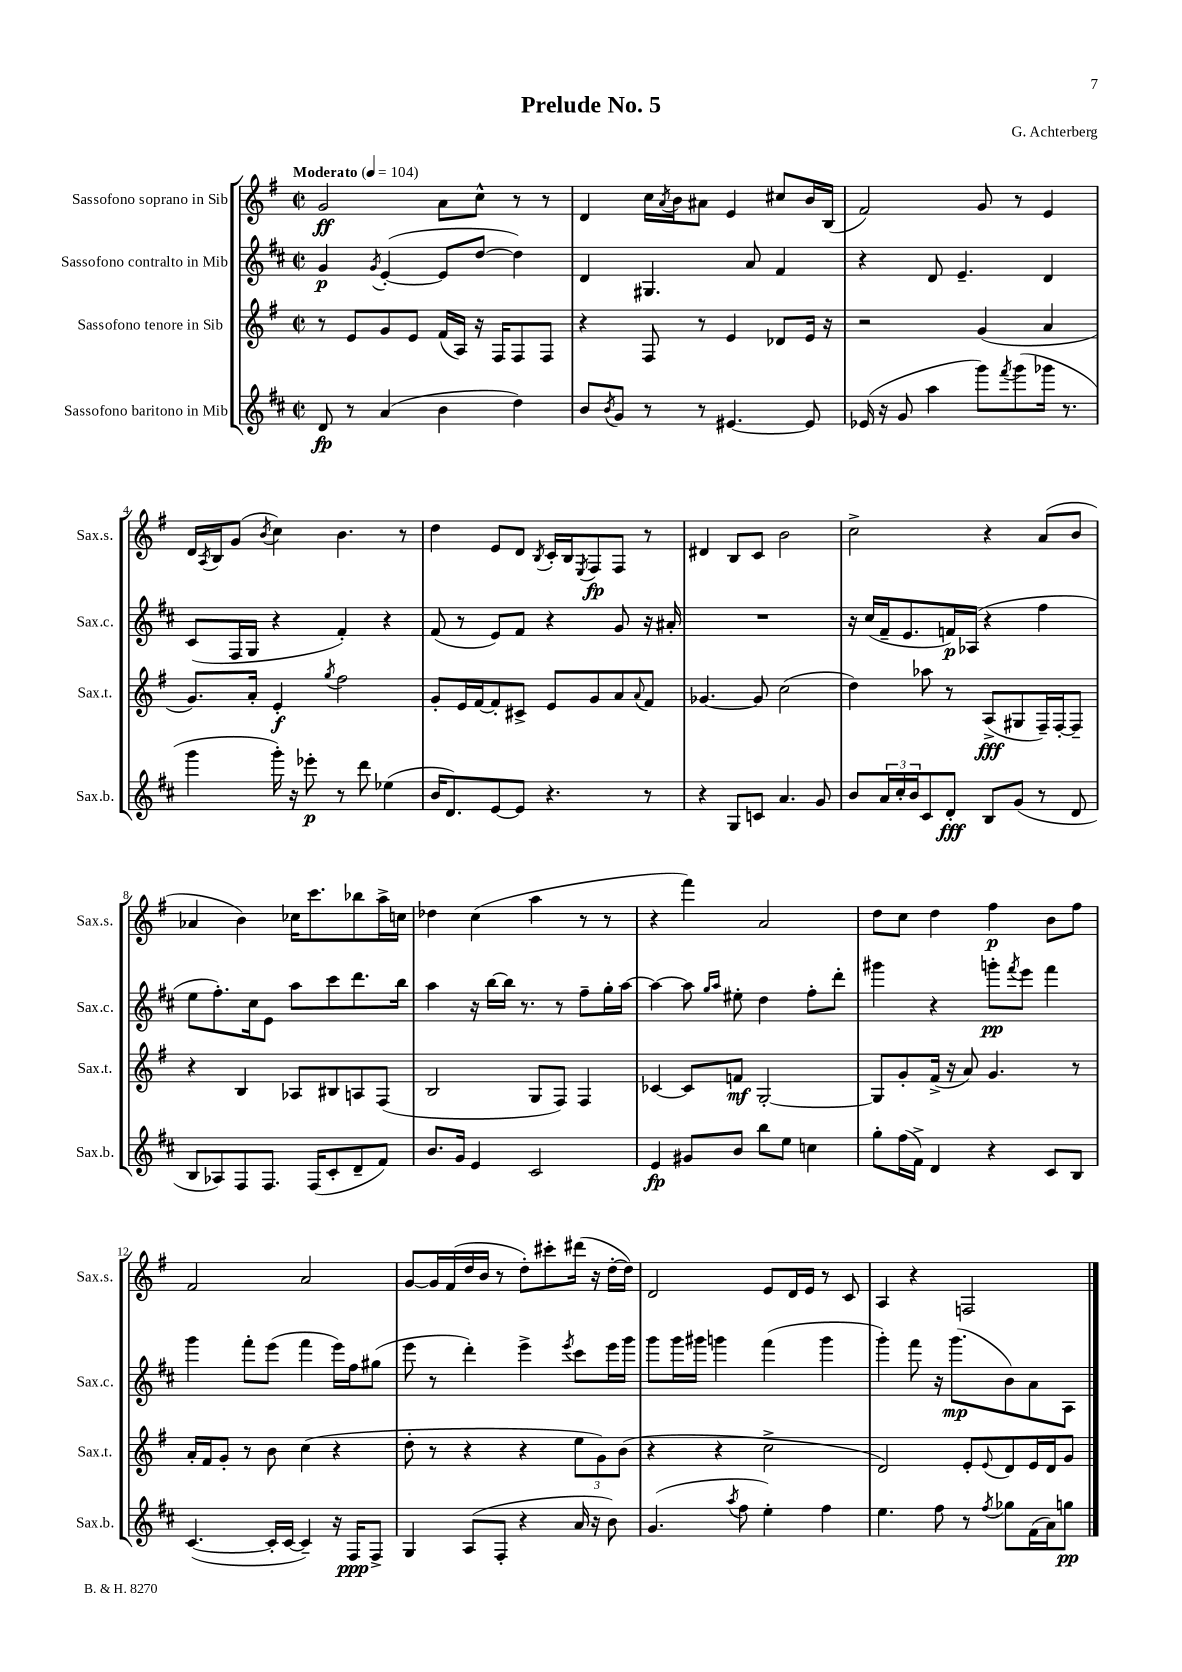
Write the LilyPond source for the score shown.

\header { title = "Prelude No. 5" composer = "G. Achterberg" }
<<
\new StaffGroup <<
\new Staff = "s0" \with { instrumentName = "Sassofono soprano in Sib" shortInstrumentName = "Sax.s." } {
    \clef treble \key g \major \defaultTimeSignature \time 2/2 \tempo "Moderato" 4 = 104
    g'2\ff a'8 c''8-^ r8 r8 |
    d'4 c''16 \acciaccatura { a'8 } b'16 ais'8 e'4 cis''8 b'16 b16( |
    fis'2) g'8 r8 e'4 |
    d'16 \acciaccatura { a8 } b16 g'8( \acciaccatura { b'8 } c''4) b'4. r8 |
    d''4 e'8 d'8 \acciaccatura { b8 } c'16-. b16 \acciaccatura { e8 } fis8\fp fis8 r8 |
    dis'4 b8 c'8 b'2 |
    c''2-> r4 a'8( b'8 |
    aes'4 b'4) ces''16 c'''8. bes''8 a''16-> c''16 |
    des''4 c''4( a''4 r8 r8 |
    r4 fis'''4) a'2 |
    d''8 c''8 d''4 fis''4\p b'8 fis''8 |
    fis'2 a'2 |
    g'8~ g'16 fis'16( d''16 b'16 r8 d''8-.) cis'''8-. dis'''16( r16 d''16~-. d''16) |
    d'2 e'8 d'16 e'16 r8 c'8 |
    a4 r4 f2 \bar "|." |
}
\new Staff = "s1" \with { instrumentName = "Sassofono contralto in Mib" shortInstrumentName = "Sax.c." } {
    \clef treble \key d \major \defaultTimeSignature \time 2/2
    g'4\p \acciaccatura { g'8 } e'4~-.( e'8 d''8~ d''4) |
    d'4 gis4. a'8 fis'4 |
    r4 d'8 e'4.-- d'4 |
    cis'8( fis16 g16 r4 fis'4-.) r4 |
    fis'8( r8 e'8) fis'8 r4 g'8 r16 ais'16-. |
    R1 |
    r16 cis''16( fis'16-- e'8. f'16\p) aes16( r4 fis''4 |
    e''8 fis''8.-.) cis''16 e'8 a''8 cis'''8 d'''8. b''16 |
    a''4 r16 b''16~ b''16 r8. r8 fis''8-- g''16-. a''16~ |
    a''4~ a''8 \grace { g''16 a''16 } eis''8-. d''4 fis''8-. d'''8-. |
    gis'''4 r4 g'''8-.\pp \acciaccatura { fis'''8 } e'''8 fis'''4 |
    g'''4 fis'''8-. e'''8( fis'''4 e'''16) fis''16 gis''8( |
    e'''8 r8 d'''4-.) e'''4-> \acciaccatura { e'''8 } cis'''8 e'''16 g'''16 |
    g'''8 g'''16 gis'''16 g'''4 fis'''4( g'''4 |
    g'''4-.) fis'''8 r16 g'''8.\mp( b'8) a'8 a8 \bar "|." |
}
\new Staff = "s2" \with { instrumentName = "Sassofono tenore in Sib" shortInstrumentName = "Sax.t." } {
    \clef treble \key g \major \defaultTimeSignature \time 2/2
    r8 e'8 g'8 e'8 fis'16( a16) r16 fis16 fis8 fis8 |
    r4 fis8 r8 e'4 des'8 e'16 r16 |
    r2 g'4( a'4 |
    g'8.) a'16-. e'4-.\f \acciaccatura { g''8 } fis''2 |
    g'8-. e'16 fis'16~ fis'8-. cis'8-> e'8 g'8 a'8 \appoggiatura { a'8 } fis'8 |
    ges'4.~ ges'8 c''2( |
    d''4) aes''8 r8 a8->\fff( gis8 fis16--) fis16~-. fis8-- |
    r4 b4 aes8 bis8 a8 fis8( |
    b2 g8 fis8) fis4 |
    ces'4~ ces'8 f'8\mf g2~-. |
    g8 g'8-. fis'16->( r16 a'8) g'4. r8 |
    a'16-. fis'16 g'8-. r8 b'8 c''4( r4 |
    d''8-. r8 r4 r4 \tuplet 3/2 { e''8 g'8) b'8( } |
    r4 r4 c''2-> |
    d'2) e'8-. \appoggiatura { e'8 } d'8 e'16 d'16 g'8 \bar "|." |
}
\new Staff = "s3" \with { instrumentName = "Sassofono baritono in Mib" shortInstrumentName = "Sax.b." } {
    \clef treble \key d \major \defaultTimeSignature \time 2/2
    d'8\fp r8 a'4( b'4 d''4) |
    b'8 \acciaccatura { b'8 } g'8 r8 r8 eis'4.~ eis'8 |
    ees'16( r16 g'8 a''4 g'''8) \acciaccatura { fis'''8 } g'''8( ges'''16 r8. |
    g'''4 g'''16-.) r16 ees'''8-.\p r8 d'''8 ees''4( |
    b'16 d'8.) e'8~ e'8 r4. r8 |
    r4 g8 c'8 a'4. g'8 |
    b'8 \tuplet 3/2 { a'16 cis''16-. b'16 } cis'8 d'8-.\fff b8 g'8( r8 d'8 |
    b8 aes8) fis8 fis8. fis16( cis'8-. d'8-- fis'8) |
    b'8. g'16 e'4 cis'2 |
    e'4\fp gis'8 b'8 b''8 e''8 c''4 |
    g''8-. fis''16( fis'16->) d'4 r4 cis'8 b8 |
    cis'4.~( cis'16-. cis'16~ cis'4--) r16 fis16\ppp fis8-> |
    g4 a8( fis8-. r4 a'16 r16 b'8) |
    g'4.( \acciaccatura { a''8 } fis''8 e''4-.) fis''4 |
    e''4. fis''8 r8 \acciaccatura { fis''8 } ges''8 fis'16( a'16) g''8\pp \bar "|." |
}
>>
>>
